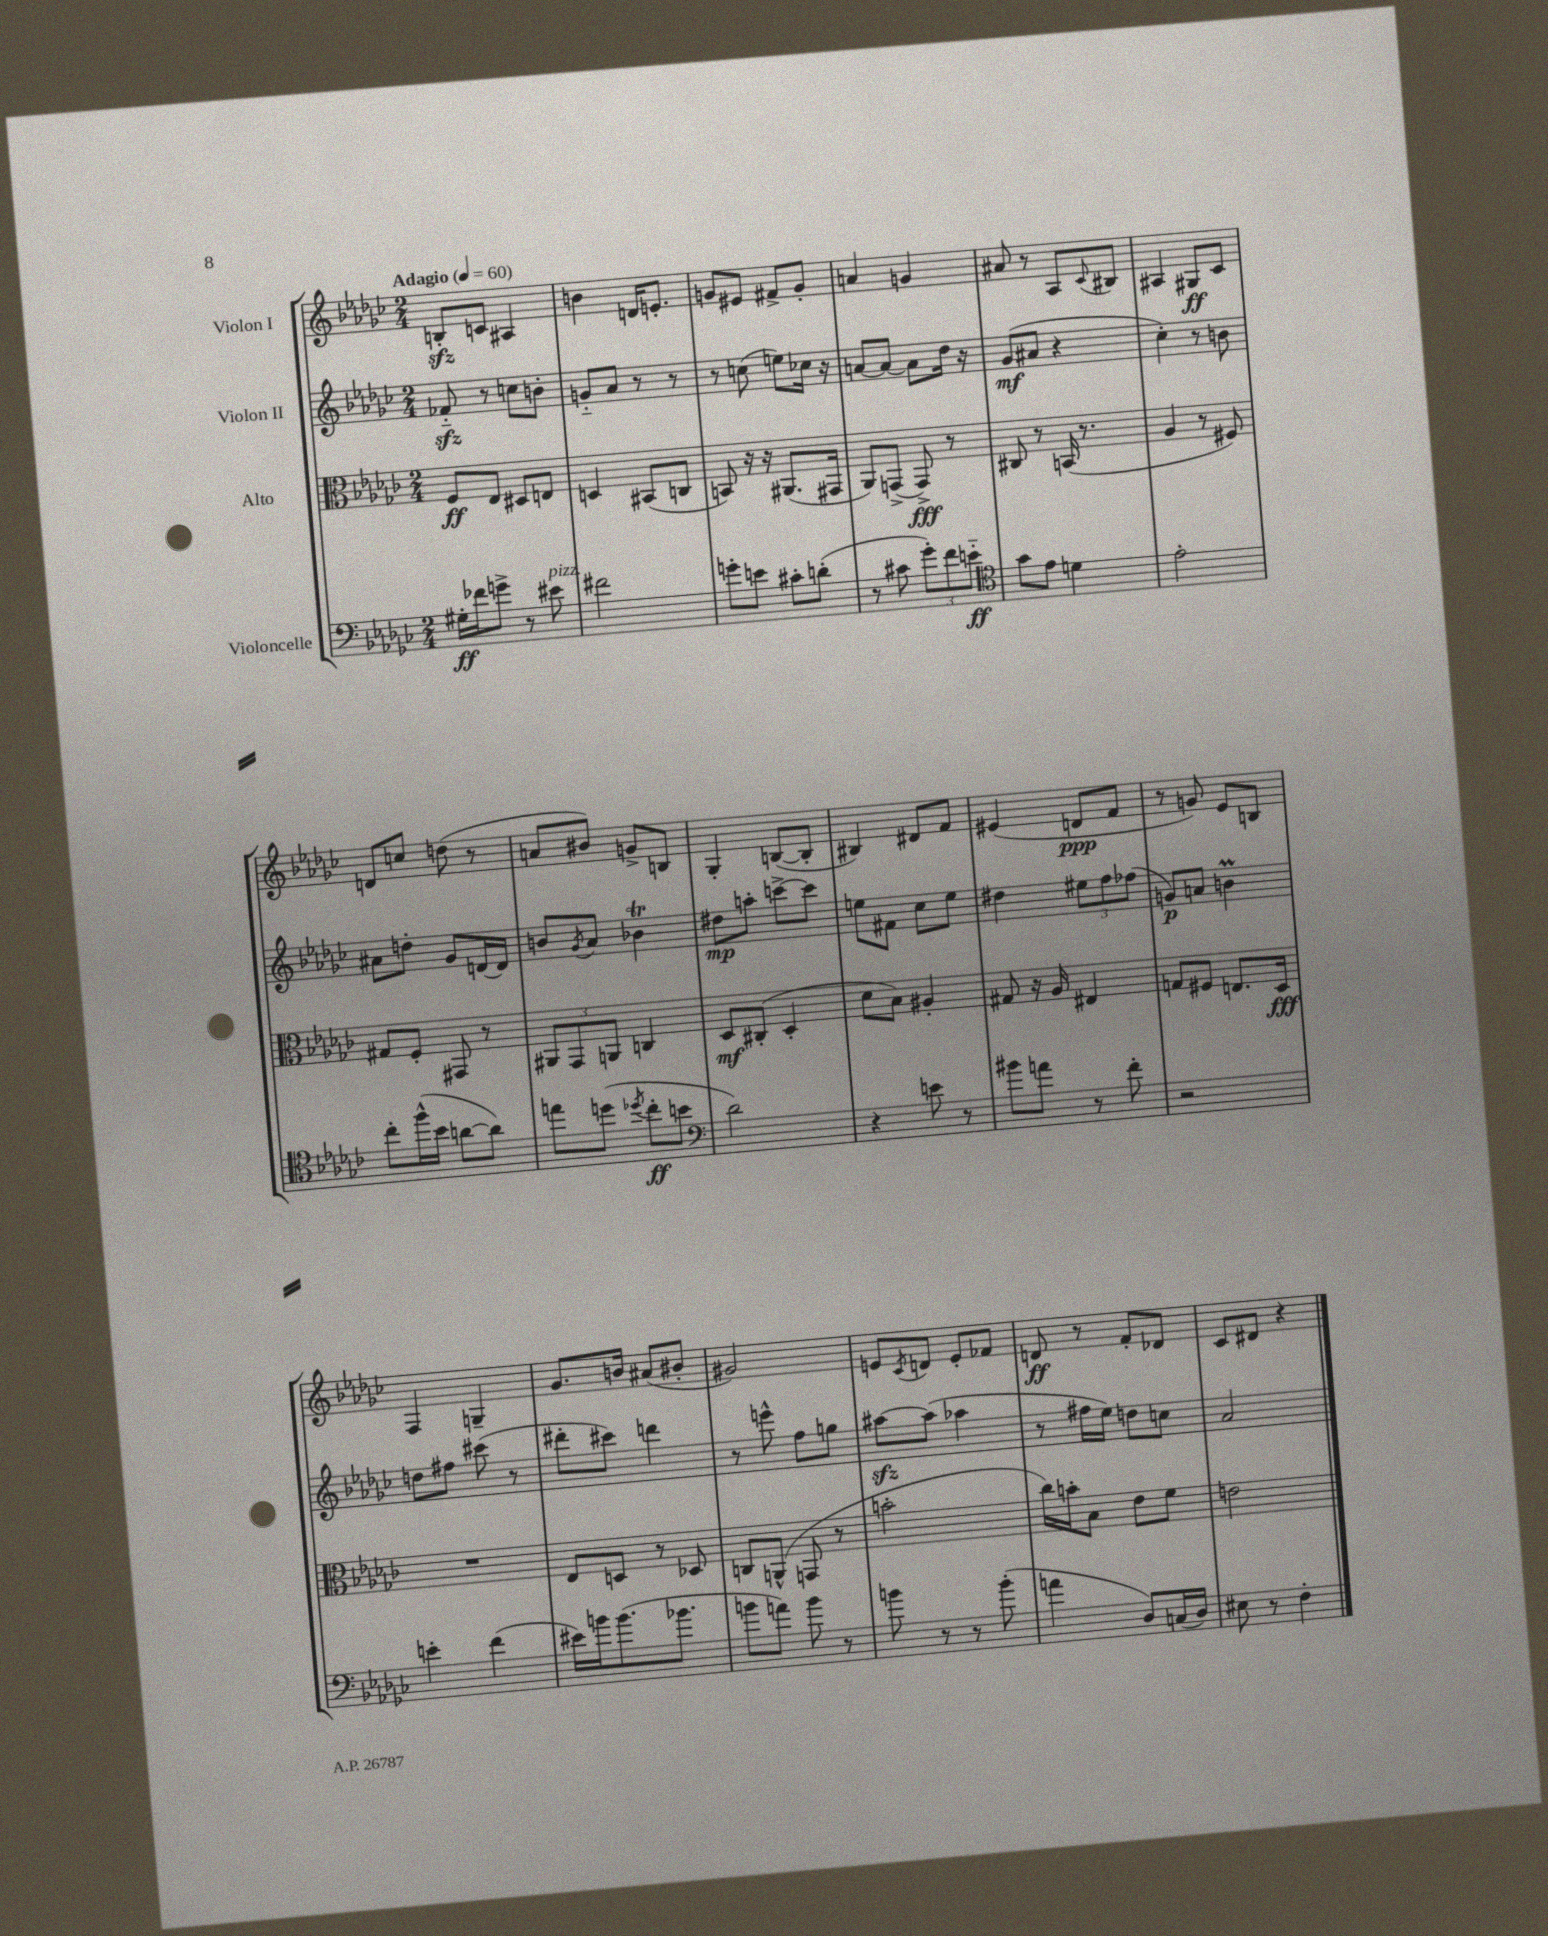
<<
\new StaffGroup <<
\new Staff = "s0" \with { instrumentName = "Violon I" } {
    \clef treble \key ges \major \numericTimeSignature \time 2/4 \tempo "Adagio" 4 = 60
    b8-.\sfz c'8 ais4 |
    b'4 d'16 e'8.-. |
    g'8 eis'8 fis'8-> g'8-. |
    a'4 g'4 |
    ais'8 r8 aes8 \appoggiatura { ces'8 } bis8 |
    ais4 gis8\ff ces'8 |
    d'8 c''8 d''8( r8 |
    a'8 bis'8) g'8-> b8 |
    ges4-. b8~( b8-. |
    bis4) dis'8 f'8 |
    eis'4( d'8\ppp f'8 |
    r8 g'8) ees'8 b8 |
    f4 g4-- |
    ges'8. b'16 ais'8( bis'8-. |
    gis'2) |
    e'8 \acciaccatura { ces'8 } d'8 e'8-. fes'8 |
    d'8\ff r8 f'8-. des'8 |
    ces'8 dis'8 r4 \bar "|." |
}
\new Staff = "s1" \with { instrumentName = "Violon II" } {
    \clef treble \key ges \major \numericTimeSignature \time 2/4
    fes'8-_\sfz r8 c''8 b'8-. |
    g'8-_ aes'8 r8 r8 |
    r8 c''8( e''8) ces''16 r16 |
    a'8~ a'8~ a'8 des''16 r16 |
    ges'8\mf( ais'8 r4 |
    ces''4-.) r8 b'8 |
    ais'8 d''8-. ges'8 d'16~ d'16 |
    b'8 \acciaccatura { ges'8 } aes'8 bes'4\trill |
    dis''8\mp a''8-. c'''8~-> c'''8 |
    e''8 fis'8 ces''8 e''8 |
    dis''4 \tuplet 3/2 { eis''8 f''8 fes''8( } |
    g'8\p) a'8 b'4\prall |
    d''8 fis''8 cis'''8( r8 |
    dis'''8-. cis'''8) d'''4 |
    r8 e'''8-^ f''8 g''8 |
    ais''8~\sfz ais''8( aes''4 |
    r8 fis''16 ees''16) d''8 c''8 |
    aes'2 \bar "|." |
}
\new Staff = "s2" \with { instrumentName = "Alto" } {
    \clef alto \key ges \major \numericTimeSignature \time 2/4
    f8\ff ees8 dis8 e8 |
    d4 bis,8( c8 |
    b,8) r16 r16 ais,8.( gis,16 |
    aes,8) g,8->( g,8->\fff) r8 |
    cis8 r8 b,16( r8. |
    aes4 r8 fis8) |
    gis8 f8-. gis,8 r8 |
    \tuplet 3/2 { ais,8 ges,8 a,8 } c4 |
    des8\mf cis8-.( des4-. |
    des'8 bes8) ais4-. |
    gis8 r16 aes16 eis4 |
    g8 fis8 e8. des16\fff |
    R2 |
    ees8 d8 r8 des8 |
    c8 a,8-^( g,8 r8 |
    b'2-. |
    ces''16) b'16-. bes8 ees'8 f'8 |
    e'2 \bar "|." |
}
\new Staff = "s3" \with { instrumentName = "Violoncelle" } {
    \clef bass \key ges \major \numericTimeSignature \time 2/4
    gis16-.\ff fes'16 g'8-> r8 eis'8^\markup { \italic "pizz." } |
    fis'2 |
    g'8-. e'8 cis'8-. d'8-.( |
    r8 cis'8 \tuplet 3/2 { ges'8-.) f'8 e'8-_\ff } |
    \clef tenor ges'8 ees'8 d'4 |
    ees'2-. |
    ces''8-. f''16-^( bes'16 a'8~ a'8) |
    e''8 d''8( \acciaccatura { des''8 } ces''8-.\ff b'8 |
    \clef bass des'2) |
    r4 e'8 r8 |
    bis'8 a'8 r8 f'8-. |
    r2 |
    e'4-. f'4( |
    eis'16) b'16 b'8.( bes'8. |
    b'8 a'8) b'8 r8 |
    b'8 r8 r8 b'8-.( |
    a'4 des8) c16( des16) |
    eis8 r8 f4-. \bar "|." |
}
>>
>>
\layout { \context { \Score \remove "Bar_number_engraver" } }
